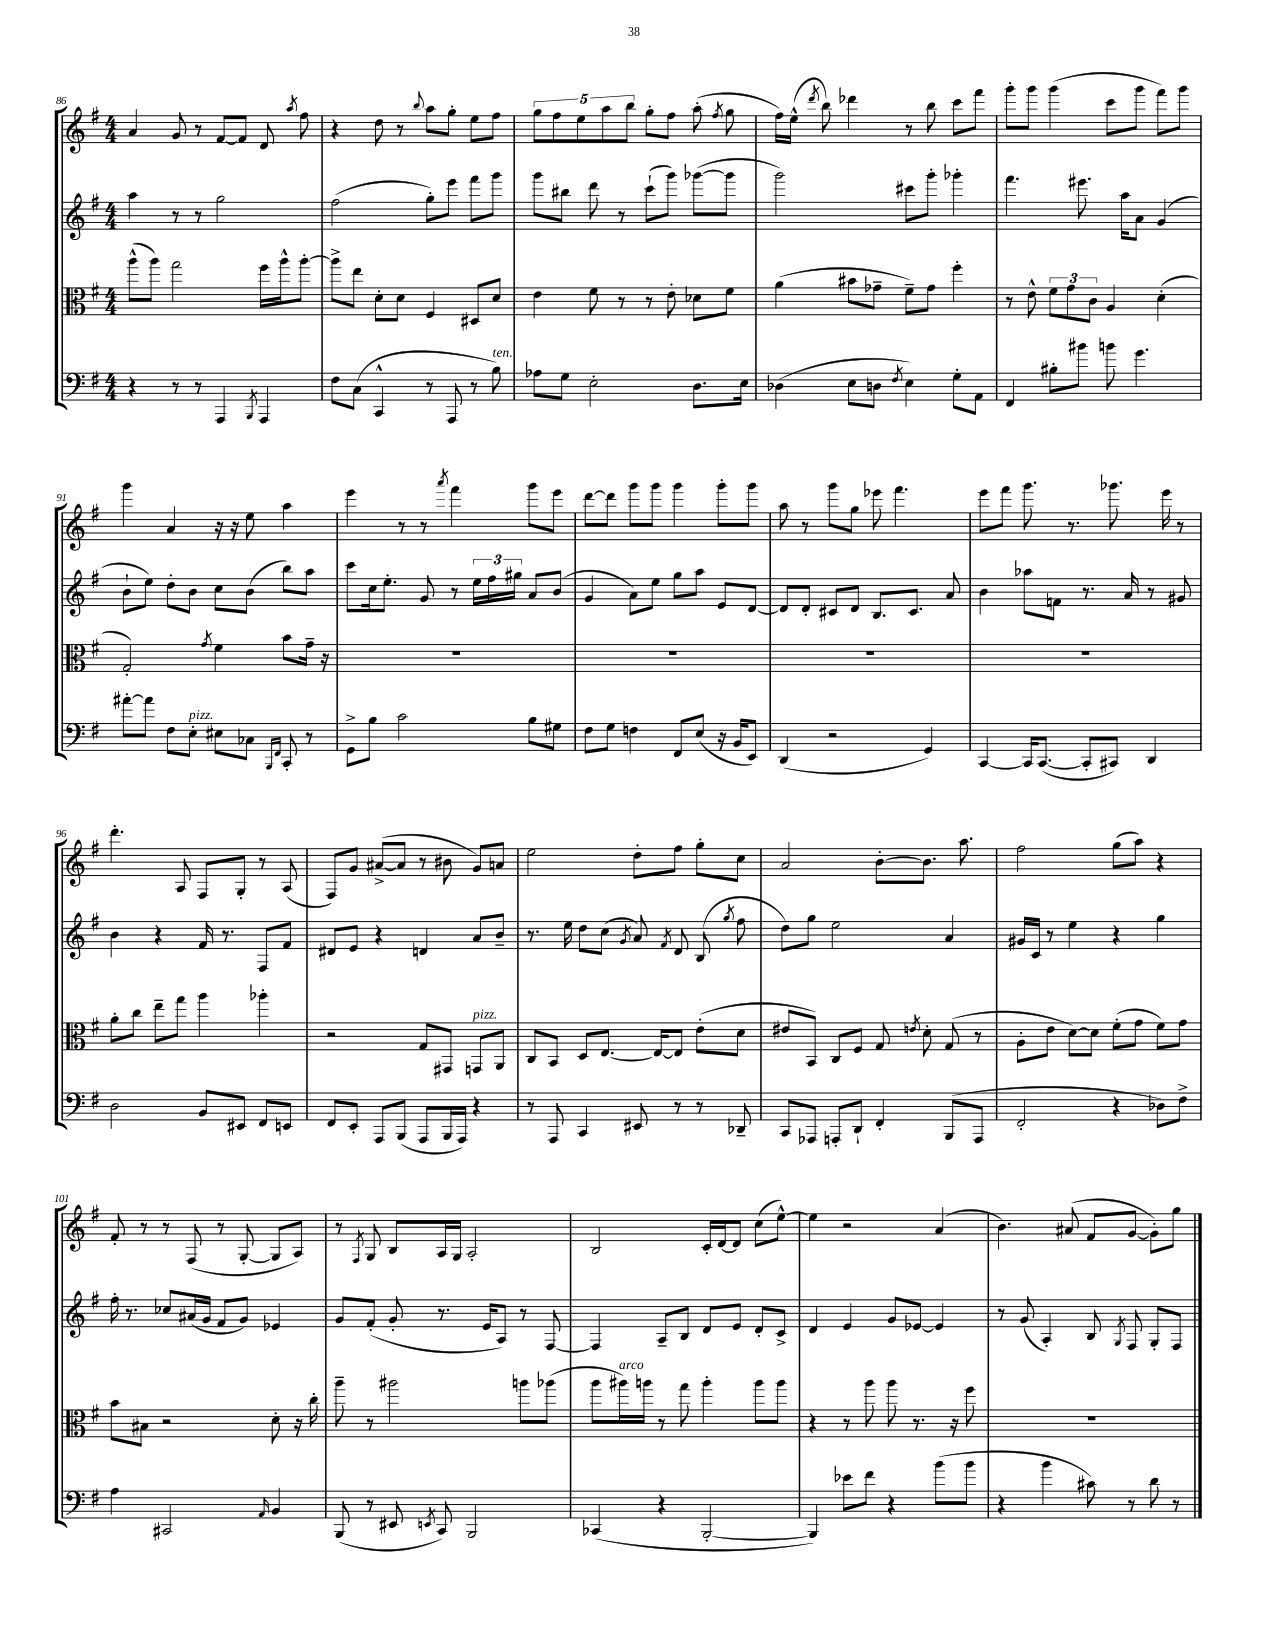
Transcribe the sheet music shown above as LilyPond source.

<<
\new StaffGroup <<
\new Staff = "s0" {
    \clef treble \key g \major \numericTimeSignature \time 4/4
    \autoBeamOff a'4 g'8 r8 fis'8[~ fis'8] d'8 \acciaccatura { a''8 } fis''8 |
    r4 d''8 r8 \appoggiatura { b''8 } a''8[ g''8]-. e''8[ fis''8] |
    \tuplet 5/4 { g''8[ fis''8 e''8 a''8 b''8] } g''8[-. fis''8] a''8-.( \acciaccatura { fis''8 } g''8 |
    fis''16[) e''16]-^( \acciaccatura { d'''8 } b''8) des'''4 r8 b''8 c'''8[ fis'''8] |
    g'''8[-. g'''8] g'''4( c'''8[ g'''8] fis'''8[) g'''8] |
    g'''4 a'4 r16 r16 e''8 a''4 |
    e'''4 r8 r8 \acciaccatura { a'''8 } fis'''4 g'''8[ e'''8] |
    d'''8[~ d'''8] g'''8[ g'''8] g'''4 g'''8[-. g'''8] |
    a''8 r8 g'''8[ g''8] ees'''8 fis'''4. |
    e'''8[ fis'''8] g'''8. r8. ges'''8. e'''16 r8 |
    d'''4.-. a8 fis8[ g8]-. r8 a8( |
    fis8[) g'8] ais'8[~->( ais'8] r8 bis'8 g'8[) a'8] |
    e''2 d''8[-. fis''8] g''8[-. c''8] |
    a'2 b'8[~-. b'8.] a''8. |
    fis''2 g''8[( a''8]) r4 |
    fis'8-. r8 r8 fis8( r8 g8~-. g8[ a8]) |
    r8 \acciaccatura { fis8 } g8 b8[ a16 g16] a2-. |
    b2 c'16[-. d'16~ d'8] c''8[( e''8]~-^) |
    e''4 r2 a'4( |
    b'4.) ais'8( fis'8[ g'8]~ g'8[-.) g''8] \bar "|." |
}
\new Staff = "s1" {
    \clef treble \key g \major \numericTimeSignature \time 4/4
    \autoBeamOff a''4 r8 r8 g''2 |
    fis''2( g''8[-.) e'''8] fis'''8[ g'''8] |
    g'''8[ bis''8] d'''8 r8 c'''8[-!( g'''8]) ges'''8[~( ges'''8] |
    g'''2) cis'''8[ g'''8]-. ges'''4-. |
    fis'''4. eis'''8. a''16[ a'8] g'4( |
    b'8[-! e''8]) d''8[-. b'8] c''8[ b'8]( b''8[) a''8] |
    c'''8[ c''16 e''8.]-. g'8 r8 \tuplet 3/2 { e''16[ fis''16 gis''16] } a'8[ b'8]( |
    g'4 a'8[) e''8] g''8[ a''8] e'8[ d'8]~ |
    d'8[ d'8]-. cis'8[ d'8] b8.[ cis'8.] a'8 |
    b'4 aes''8[ f'8] r8. a'16 r8 gis'8 |
    b'4 r4 fis'16 r8. fis8[ fis'8] |
    dis'8[ e'8] r4 d'4 a'8[ b'8]-- |
    r8. e''16 d''8[ c''8]( \acciaccatura { g'8 } a'8) \acciaccatura { fis'8 } d'8 b8( \acciaccatura { g''8 } fis''8 |
    d''8[) g''8] e''2 a'4 |
    gis'16[ c'16] r8 e''4 r4 g''4 |
    fis''16-. r8. ces''8[ ais'16( g'16] fis'8[ g'8]) ees'4 |
    g'8[ fis'8]-.( g'8-. r8. e'16[ a8]) r8 fis8~ |
    fis4 a8[-- b8] d'8[ e'8] d'8[-. c'8]-> |
    d'4 e'4 g'8[ ees'8]~ ees'4 |
    r8 g'8( a4-.) b8 \acciaccatura { g8 } fis8 g8[-. fis8] \bar "|." |
}
\new Staff = "s2" {
    \clef alto \key g \major \numericTimeSignature \time 4/4
    \autoBeamOff a''8[-^( a''8]) g''2 fis''16[ a''16-^ a''8]~-. |
    a''8[-> e''8] d'8[-. d'8] fis4 dis8[ d'8] |
    e'4 fis'8 r8 r8 e'8-. des'8[ fis'8] |
    a'4( bis'8[ ges'8]-- fis'8[--) ges'8] fis''4-. |
    r8 e'8-^ \tuplet 3/2 { fis'8[ g'8 c'8] } a4 d'4-.( |
    g2-.) \acciaccatura { g'8 } fis'4 b'8[ g'16]-- r16 |
    R1 |
    R1 |
    R1 |
    R1 |
    a'8[-. c''8] e''8[-- g''8] a''4 aes''4-. |
    r2 g8[ gis,8] g,8[^\markup { \italic "pizz." } a,8] |
    c8[ b,8] d8[ e8.]~ e16[~ e8] e'8[-.( d'8] |
    eis'8[ b,8]) c8[ fis8] g8 \acciaccatura { e'8 } d'8-. g8( r8 |
    a8[-. e'8] d'8[~) d'8] fis'8[-.( g'8] fis'8[) g'8] |
    b'8[ bis8] r2 d'8-. r16 c''16-. |
    a''8-- r8 ais''2 a''8[ aes''8]( |
    a''8[ ais''16^\markup { \italic "arco" }) a''16] r8 g''8 a''4-. a''8[ a''8] |
    r4 r8 a''8 a''8 r8. r16 fis''8 |
    R1 \bar "|." |
}
\new Staff = "s3" {
    \clef bass \key g \major \numericTimeSignature \time 4/4
    \autoBeamOff r4 r8 r8 a,,4 \acciaccatura { b,,8 } a,,4 |
    fis8[ c8]( c,4-^ r8 a,,8 r8 b8^\markup { \italic "ten." }) |
    aes8[ g8] e2-. d8.[ e16] |
    des4( e8[ d8] \acciaccatura { fis8 } e4) g8[-. a,8] |
    fis,4 bis8[-. bis'8] b'8 g'4. |
    ais'8[~-. ais'8] fis8[ e8]-.^\markup { \italic "pizz." } eis8[ ces8] \grace { b,,16[ fis,16] } c,8-. r8 |
    g,8[-> b8] c'2 b8[ gis8] |
    fis8[ g8] f4 fis,8[ e8]( r16 b,16[ e,8]) |
    d,4( r2 g,4) |
    c,4~ c,16[ c,8.]~( c,8[-. cis,8]) d,4 |
    d2 b,8[ eis,8] fis,8[ e,8] |
    fis,8[ e,8]-. a,,8[ b,,8]( a,,8[ b,,16 a,,16]) r4 |
    r8 a,,8 c,4 eis,8 r8 r8 des,8-- |
    c,8[ aes,,8] a,,8[-. d,8]-! fis,4-. b,,8[( a,,8] |
    fis,2-. r4 des8[) fis8]-> |
    a4 cis,2 \grace { a,16 } b,4 |
    b,,8( r8 eis,8 \acciaccatura { e,8 } c,8) b,,2 |
    ces,4( r4 b,,2~-. |
    b,,4) ees'8[ fis'8] r4 b'8[( b'8] |
    r4 b'4 cis'8) r8 d'8 r8 \bar "|." |
}
>>
>>
\layout { \context { \Score currentBarNumber = #86 } }
